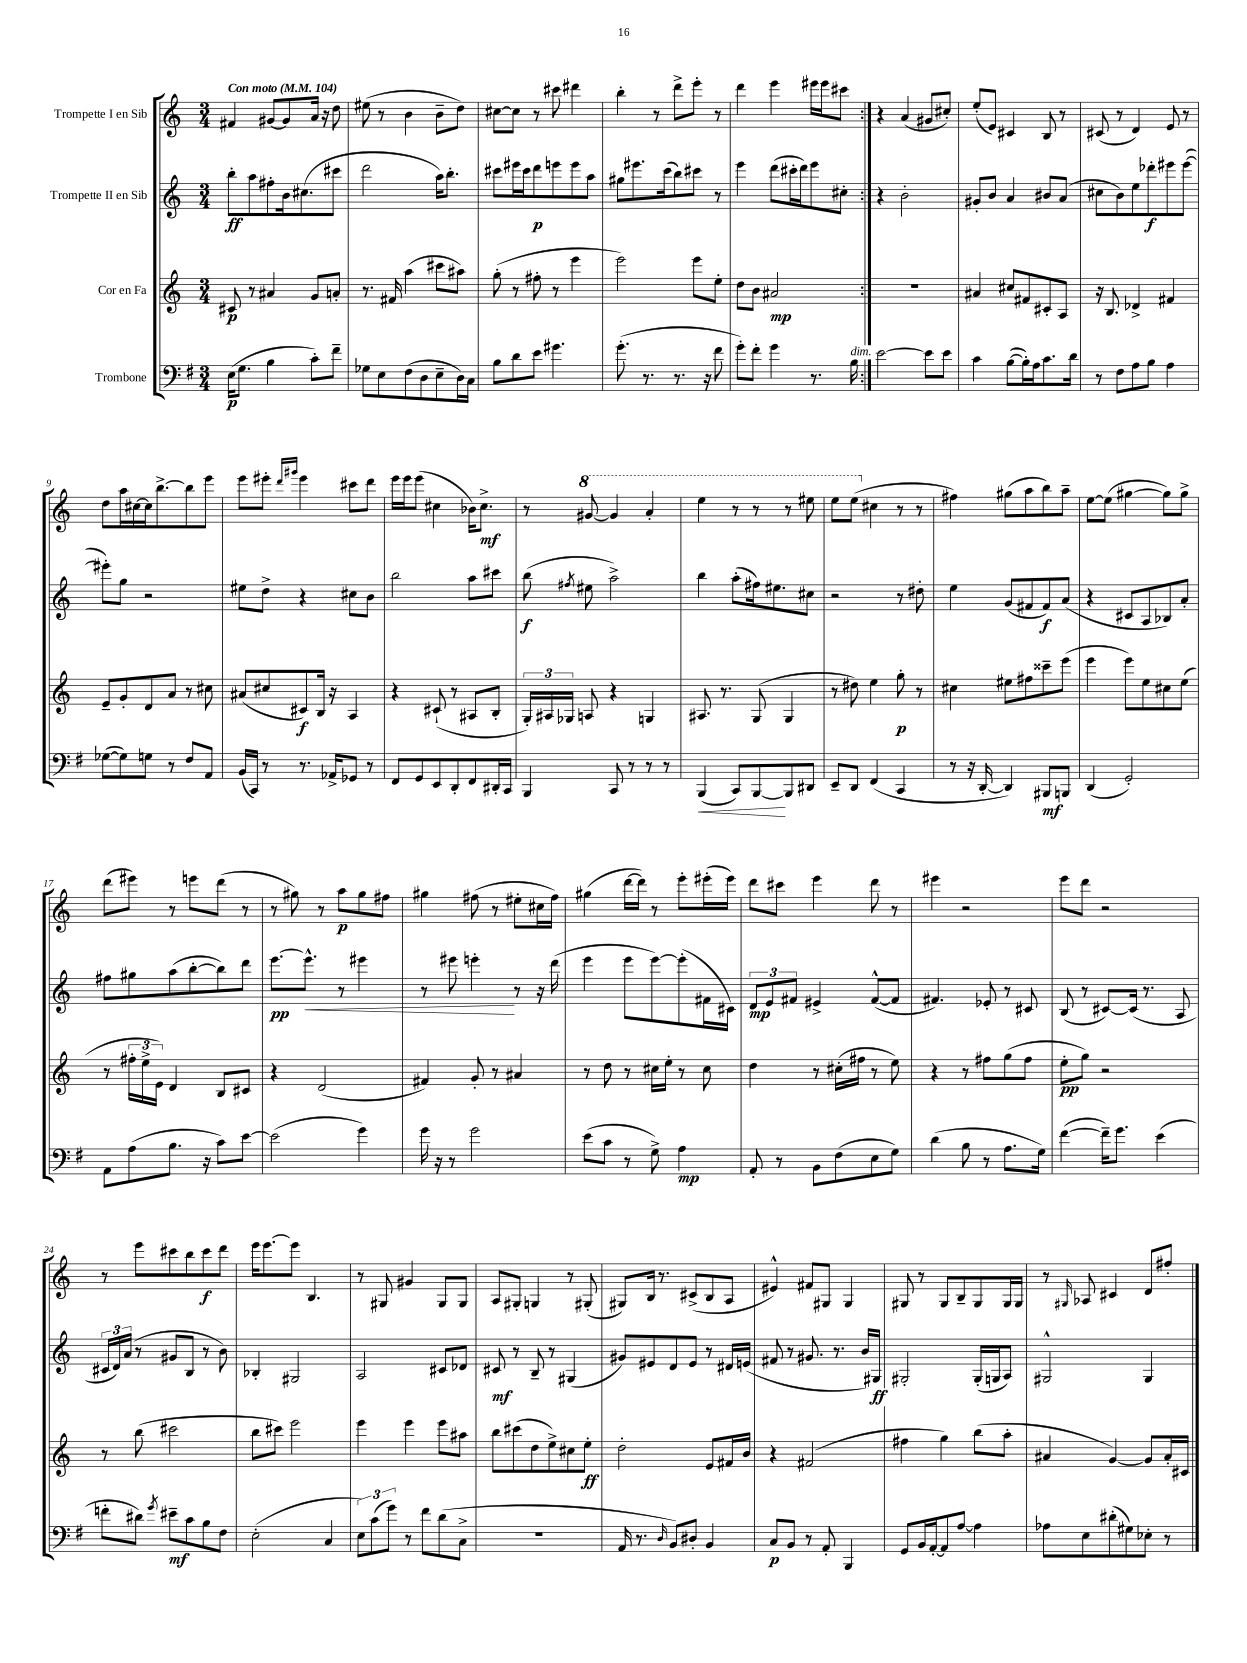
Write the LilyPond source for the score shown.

<<
\new StaffGroup <<
\new Staff = "s0" \with { instrumentName = "Trompette I en Sib" } {
    \clef treble \key c \major \numericTimeSignature \time 3/4 \tempo "Con moto" 4 = 104
    \autoBeamOff \repeat volta 2 { fis'4 gis'8[~ gis'8 a'16] r16 d''8 |
    eis''8( r8 b'4 b'8[-- d''8]) |
    cis''8[~ cis''8] r8 cis'''8 dis'''4 |
    b''4-. r8 d'''8[-> e'''8]-. r8 |
    d'''4 e'''4 eis'''16[ eis'''16 cis'''8] | }
    r4 a'4( gis'8[ cis''8]-.) |
    e''8[-.( e'8]) cis'4 b8 r8 |
    cis'8( r8 d'4) e'8 r8 |
    d''8[ a''16 cis''16~ cis''16 b''8.~-> b''8 e'''8] |
    e'''8[ eis'''8]-. \grace { d'''16[ gis'''16] } eis'''4 cis'''8[ d'''8] |
    e'''16[ e'''16 e'''8]( cis''4 bes'16[) cis''8.]->\mf |
    r8 \ottava #1 gis''8~ gis''4 a''4-. |
    e'''4 r8 r8 r8 eis'''8 |
    e'''8[ e'''8]( \ottava #0 cis''4 r8 r8 |
    fis''4) gis''8[( a''8 b''8) a''8]-- |
    e''8[~ e''8]( gis''4~ gis''8[) gis''8]-> |
    d'''8[( eis'''8]) r8 e'''8[ d'''8]( r8 |
    r8 gis''8) r8 a''8[\p gis''8 fis''8] |
    gis''4 fis''8( r8 eis''8[-. cis''16 fis''16]) |
    gis''4( d'''16[~ d'''16]) r8 e'''8[-. eis'''16-.( eis'''16]) |
    d'''8[ cis'''8] e'''4 d'''8 r8 |
    eis'''4 r2 |
    e'''8[ d'''8] r2 |
    r8 e'''8[ cis'''8 b''8 cis'''8\f d'''8] |
    e'''16[ e'''8.~ e'''8] b4. |
    r8 gis8 gis'4 gis8[ gis8] |
    a8[ gis8]-. g4 r8 gis8-.( |
    gis8[) b16] r8. cis'8[->( b8 a8] |
    eis'4-^) fis'8[ gis8] gis4 |
    gis8 r8 gis8[ b8-- gis8 gis16 gis16] |
    r8 \grace { gis16 } aes8 cis'4 d'8[ fis''8]-. \bar "|." |
}
\new Staff = "s1" \with { instrumentName = "Trompette II en Sib" } {
    \clef treble \key c \major \numericTimeSignature \time 3/4
    \autoBeamOff \repeat volta 2 { b''8[-.\ff a''8 fis''8-. b'16 cis''8.( cis'''8] |
    d'''2 a''16[) b''8.]-. |
    cis'''8[ eis'''16 cis'''16 d'''8\p e'''8 e'''8 a''8] |
    gis''8[ eis'''8. c'''16( b''8) cis'''8] r8 |
    e'''4 d'''8[( cis'''16-. d'''16) e'''8 cis''8]-. | }
    r4 b'2-. |
    gis'8[-. b'8] a'4 bis'8[ a'8]( |
    cis''8[ b'8) e''8 des'''8-.\f eis'''8 eis'''8]~( |
    eis'''8[-.) g''8] r2 |
    eis''8[ d''8]-> r4 cis''8[ b'8] |
    b''2 a''8[ cis'''8] |
    b''8\f( \acciaccatura { fis''8 } eis''8 a''2->) |
    b''4 a''8[-.( fis''16) eis''8. cis''8] |
    r2 r8 dis''8-. |
    e''4 g'8[( fis'8 fis'8\f) a'8]( |
    r4 cis'8[ a8 bes8) a'8]-. |
    fis''8[ gis''8 a''8( b''8~-. b''8) d'''8] |
    e'''8.[~\pp e'''8.]-^\< r8 eis'''4 |
    r8 eis'''8 e'''4-.\! r8 r16 d'''16( |
    e'''4 e'''8[ e'''8~) e'''8-.( fis'16 cis'16]) |
    \tuplet 3/2 { d'8[\mp e'8 fis'8] } eis'4-> fis'8[~-^( fis'8] |
    fis'4.) ees'8-. r8 cis'8 |
    b8( r8 cis'8[~) cis'16]( r8. a8 |
    \tuplet 3/2 { cis'16[ d'16) a'16]( } r8 gis'8[ b8] r8 b'8) |
    bes4-. gis2 |
    a2 cis'8[ des'8] |
    cis'8\mf r8 b8-- r8 gis4( |
    gis'8[) eis'8 d'8 eis'8] r8 dis'16[ e'16]( |
    fis'8 r8 gis'8. r8. b'16[) gis16]\ff |
    gis2-. gis16[-.( g16 a8]) |
    gis2-^ gis4 \bar "|." |
}
\new Staff = "s2" \with { instrumentName = "Cor en Fa" } {
    \clef treble \key c \major \numericTimeSignature \time 3/4
    \autoBeamOff \repeat volta 2 { cis'8\p r8 ais'4 g'8[ a'8]-. |
    r8. fis'16 a''4( cis'''8[ ais''8]) |
    g''8-.( r8 fis''8-. r8 e'''4 |
    e'''2) e'''8[ e''8]-. |
    d''8[ b'8] ais'2\mp | }
    R2. |
    ais'4 cis''8[ fis'8 cis'8-. a8] |
    r16 b8. des'4-> fis'4 |
    e'8[-- g'8-. d'8 a'8] r8 cis''8 |
    ais'8[( cis''8 cis'8\f) b16] r16 a4 |
    r4 cis'8-!( r8 ais8[ b8]-. |
    \tuplet 3/2 { g16[-.) ais16 ges16] } a8 r4 g4 |
    ais8. r8. g8( g4 |
    r8 dis''8) e''4 g''8-.\p r8 |
    cis''4 eis''8[ fis''8 cisis'''8-- e'''8]( |
    e'''4 e'''8[) e''8 cis''8 e''8]( |
    r8 \tuplet 3/2 { fis''16[-. e''16-> e'16]) } d'4 b8[ cis'8] |
    r4 d'2( |
    fis'4) g'8-. r8 ais'4 |
    r8 d''8 r8 cis''16[ e''16]-. r8 cis''8 |
    d''4 r8 cis''16[-.( fis''16] r8 e''8) |
    r4 r8 fis''8[ g''8( fis''8] |
    e''8[-.\pp g''8]) r2 |
    r8 b''8( cis'''2 |
    b''8[ cis'''8]) e'''2 |
    e'''4 e'''4 e'''8[ ais''8] |
    b''8[ cis'''8( d''8 e''8->) cis''8 e''8]-.\ff |
    d''2-. e'8[ fis'16 b'16] |
    r4 fis'2( |
    fis''4 g''4) b''8[( a''8]-. |
    ais'4 g'4~) g'8[ ais'16-. cis'16] \bar "|." |
}
\new Staff = "s3" \with { instrumentName = "Trombone" } {
    \clef bass \key g \major \numericTimeSignature \time 3/4
    \autoBeamOff \repeat volta 2 { e16[\p( g8.] b4 c'8[-.) fis'8]-- |
    ges8[ e8 fis8( d8 e8-- d16) c16] |
    b8[ d'8 e'8] gis'4. |
    g'8.-.( r8. r8. r16 fis'8 |
    g'8[-.) fis'8]-. g'4 r8. b16^\markup { \italic "dim." } | }
    e'2~ e'8[ e'8] |
    c'4 b8[~( b16-.) a16 c'8. d'16] |
    r8 fis8[ a8 b8] a4 |
    ges8[~( ges8) g8] r8 fis8[ a,8] |
    b,16[( c,16]) r8 r8. aes,16[-> ges,8] r8 |
    fis,8[ g,8 e,8 d,8-. fis,8 dis,16-. c,16] |
    b,,4 c,8 r8 r8 r8 |
    b,,4\<( c,8[) b,,8~\! b,,8 dis,8] |
    e,8[-- d,8] fis,4( c,4 |
    r8 r16 d,16~-. d,4) bis,,8[\mf b,,8] |
    d,4( g,2-.) |
    a,8[ a8( b8.] r16 c'8[) e'8]~ |
    e'2( g'4) |
    g'16 r16 r8 g'2 |
    e'8[( c'8] r8 g8->) a4\mp |
    a,8-. r8 b,8[ fis8( e8 g8]) |
    d'4( b8 r8 a8.[ g16]) |
    fis'4~( fis'16[--) g'8.] e'4( |
    f'8[-. dis'8]) \acciaccatura { g'8 } eis'8[--\mf c'8 b8 fis8] |
    e2-.( c4 |
    \tuplet 3/2 { e8[) c'8( g'8]) } r8 fis'8[ d'8( c8]-> |
    R2. |
    a,16 r8. \grace { d16 } b,8[) dis8]-. b,4 |
    c8[\p b,8] r8 a,8-. b,,4 |
    g,8[ b,16 a,16~-. a,8 a8]~ a4 |
    aes8[ e8 dis'8-.( gis8) ees8]-. r8 \bar "|." |
}
>>
>>
